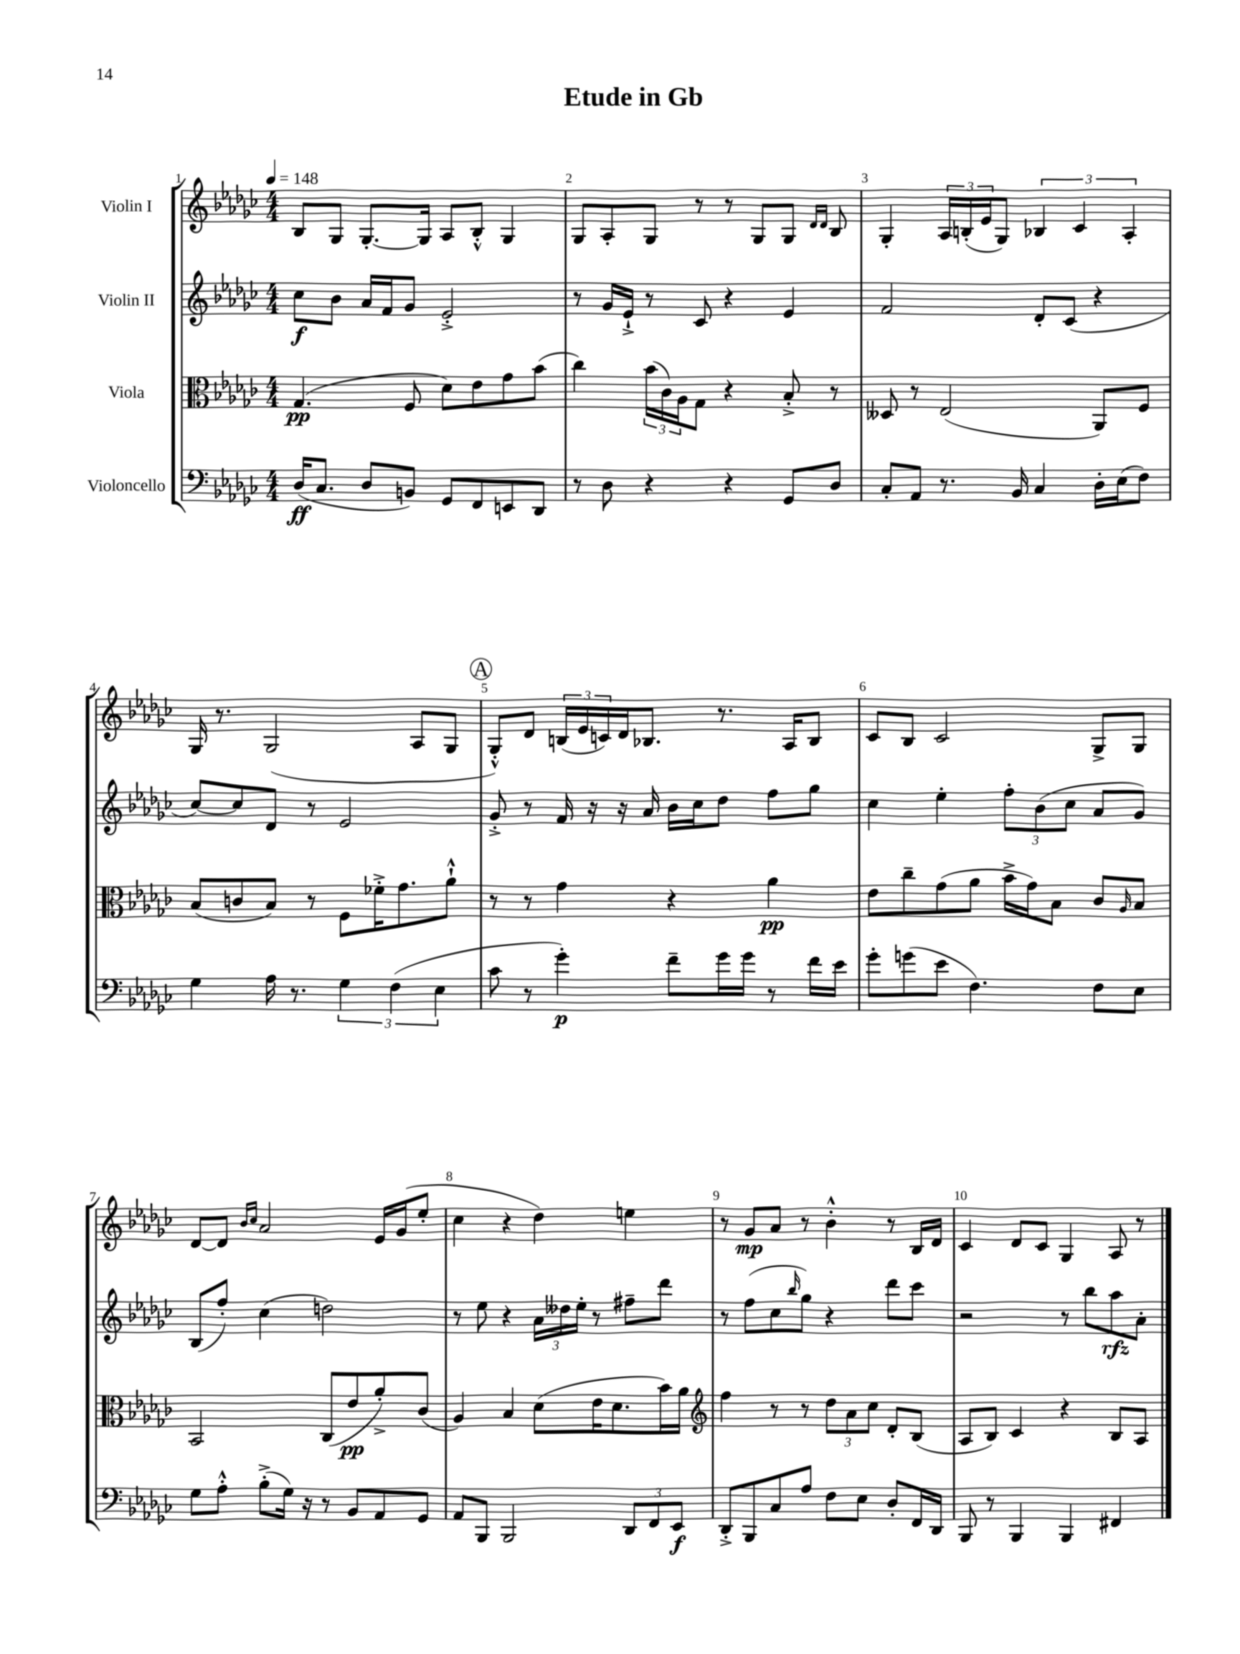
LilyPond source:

\header { title = "Etude in Gb" }
<<
\new StaffGroup <<
\new Staff = "s0" \with { instrumentName = "Violin I" } {
    \clef treble \key ges \major \numericTimeSignature \time 4/4 \tempo 4 = 148
    bes8 ges8 ges8.~-. ges16 aes8 bes8-.-^ ges4 |
    ges8 aes8-. ges8 r8 r8 ges8 ges8 \grace { des'16 des'16 } bes8 |
    ges4-. \tuplet 3/2 { aes16 b16-.( ees'16 } ges8) \tuplet 3/2 { bes4 ces'4 aes4-. } |
    ges16 r8. ges2( aes8 ges8 |
    \mark \markup { \circle "A" } ges8-.-^) des'8 \tuplet 3/2 { b16( ees'16 c'16) } des'16 bes8. r8. aes16 bes8 |
    ces'8 bes8 ces'2 ges8-> ges8 |
    des'8~ des'8 \grace { bes'16 ces''16 } aes'2 ees'16 ges'16( ees''8-. |
    ces''4 r4 des''4) e''4 |
    r8 ges'8\mp aes'8 r8 bes'4-.-^ r8 bes16 des'16 |
    ces'4 des'8 ces'8 ges4 aes8 r8 \bar "|." |
}
\new Staff = "s1" \with { instrumentName = "Violin II" } {
    \clef treble \key ges \major \numericTimeSignature \time 4/4
    ces''8\f bes'8 aes'16 f'16 ges'8 ees'2-.-> |
    r8 ges'16 ees'16-!-> r8 ces'8 r4 ees'4 |
    f'2 des'8-. ces'8( r4 |
    ces''8~) ces''8 des'8 r8 ees'2 |
    \mark \markup { \circle "A" } ges'8-.-> r8 f'16 r16 r16 aes'16 bes'16 ces''16 des''8 f''8 ges''8 |
    ces''4 ees''4-. \tuplet 3/2 { f''8-. bes'8( ces''8 } aes'8 ges'8) |
    bes8( f''8-.) ces''4( d''2) |
    r8 ees''8 r4 \tuplet 3/2 { aes'16 deses''16 ees''16-. } r8 fis''8-- des'''8 |
    r8 f''8( ces''8 \grace { bes''16 } ges''8) r4 des'''8 ces'''8 |
    r2 r8 bes''8 aes''8\rfz aes'8-. \bar "|." |
}
\new Staff = "s2" \with { instrumentName = "Viola" } {
    \clef alto \key ges \major \numericTimeSignature \time 4/4
    ges4.\pp( f8 des'8) ees'8 ges'8 bes'8( |
    ces''4) \tuplet 3/2 { bes'16( ces'16) aes16 } ges8 r4 bes8-.-> r8 |
    deses8 r8 ees2( aes,8) f8 |
    bes8( c'8 bes8) r8 f8 fes'16-.-> ges'8. aes'8-!-^ |
    \mark \markup { \circle "A" } r8 r8 ges'4 r4 aes'4\pp |
    ees'8 ces''8-- ges'8( aes'8 bes'16-> ges'16) bes8 ces'8 \grace { aes16 } bes8 |
    bes,2 ces8( ees'8\pp aes'8-.->) ces'8( |
    aes4) bes4 des'8( ees'16 des'8. bes'16) aes'16 |
    \clef treble f''4 r8 r8 \tuplet 3/2 { des''8 aes'8 ces''8 } des'8-. bes8( |
    aes8 bes8) ces'4 r4 bes8 aes8 \bar "|." |
}
\new Staff = "s3" \with { instrumentName = "Violoncello" } {
    \clef bass \key ges \major \numericTimeSignature \time 4/4
    des16\ff( ces8. des8 b,8) ges,8 f,8 e,8 des,8 |
    r8 des8 r4 r4 ges,8 des8 |
    ces8-. aes,8 r8. bes,16 ces4 des16-. ees16( f8) |
    ges4 aes16 r8. \tuplet 3/2 { ges4 f4( ees4 } |
    \mark \markup { \circle "A" } ces'8 r8 ges'4-.\p) f'8-- ges'16 ges'16 r8 f'16 ees'16 |
    ges'8-. g'8( ees'8 f4.) f8 ees8 |
    ges8 aes8-.-^ bes8-.->( ges16) r16 r8 bes,8 aes,8 ges,8 |
    aes,8 bes,,8 bes,,2 \tuplet 3/2 { des,8 f,8 ees,8\f } |
    des,8-.-> bes,,8 ces8 aes8 f8 ees8 des8-. f,16 des,16 |
    bes,,8 r8 bes,,4 bes,,4 fis,4 \bar "|." |
}
>>
>>
\layout { \context { \Score \override BarNumber.break-visibility = ##(#f #t #t) barNumberVisibility = #all-bar-numbers-visible } }
